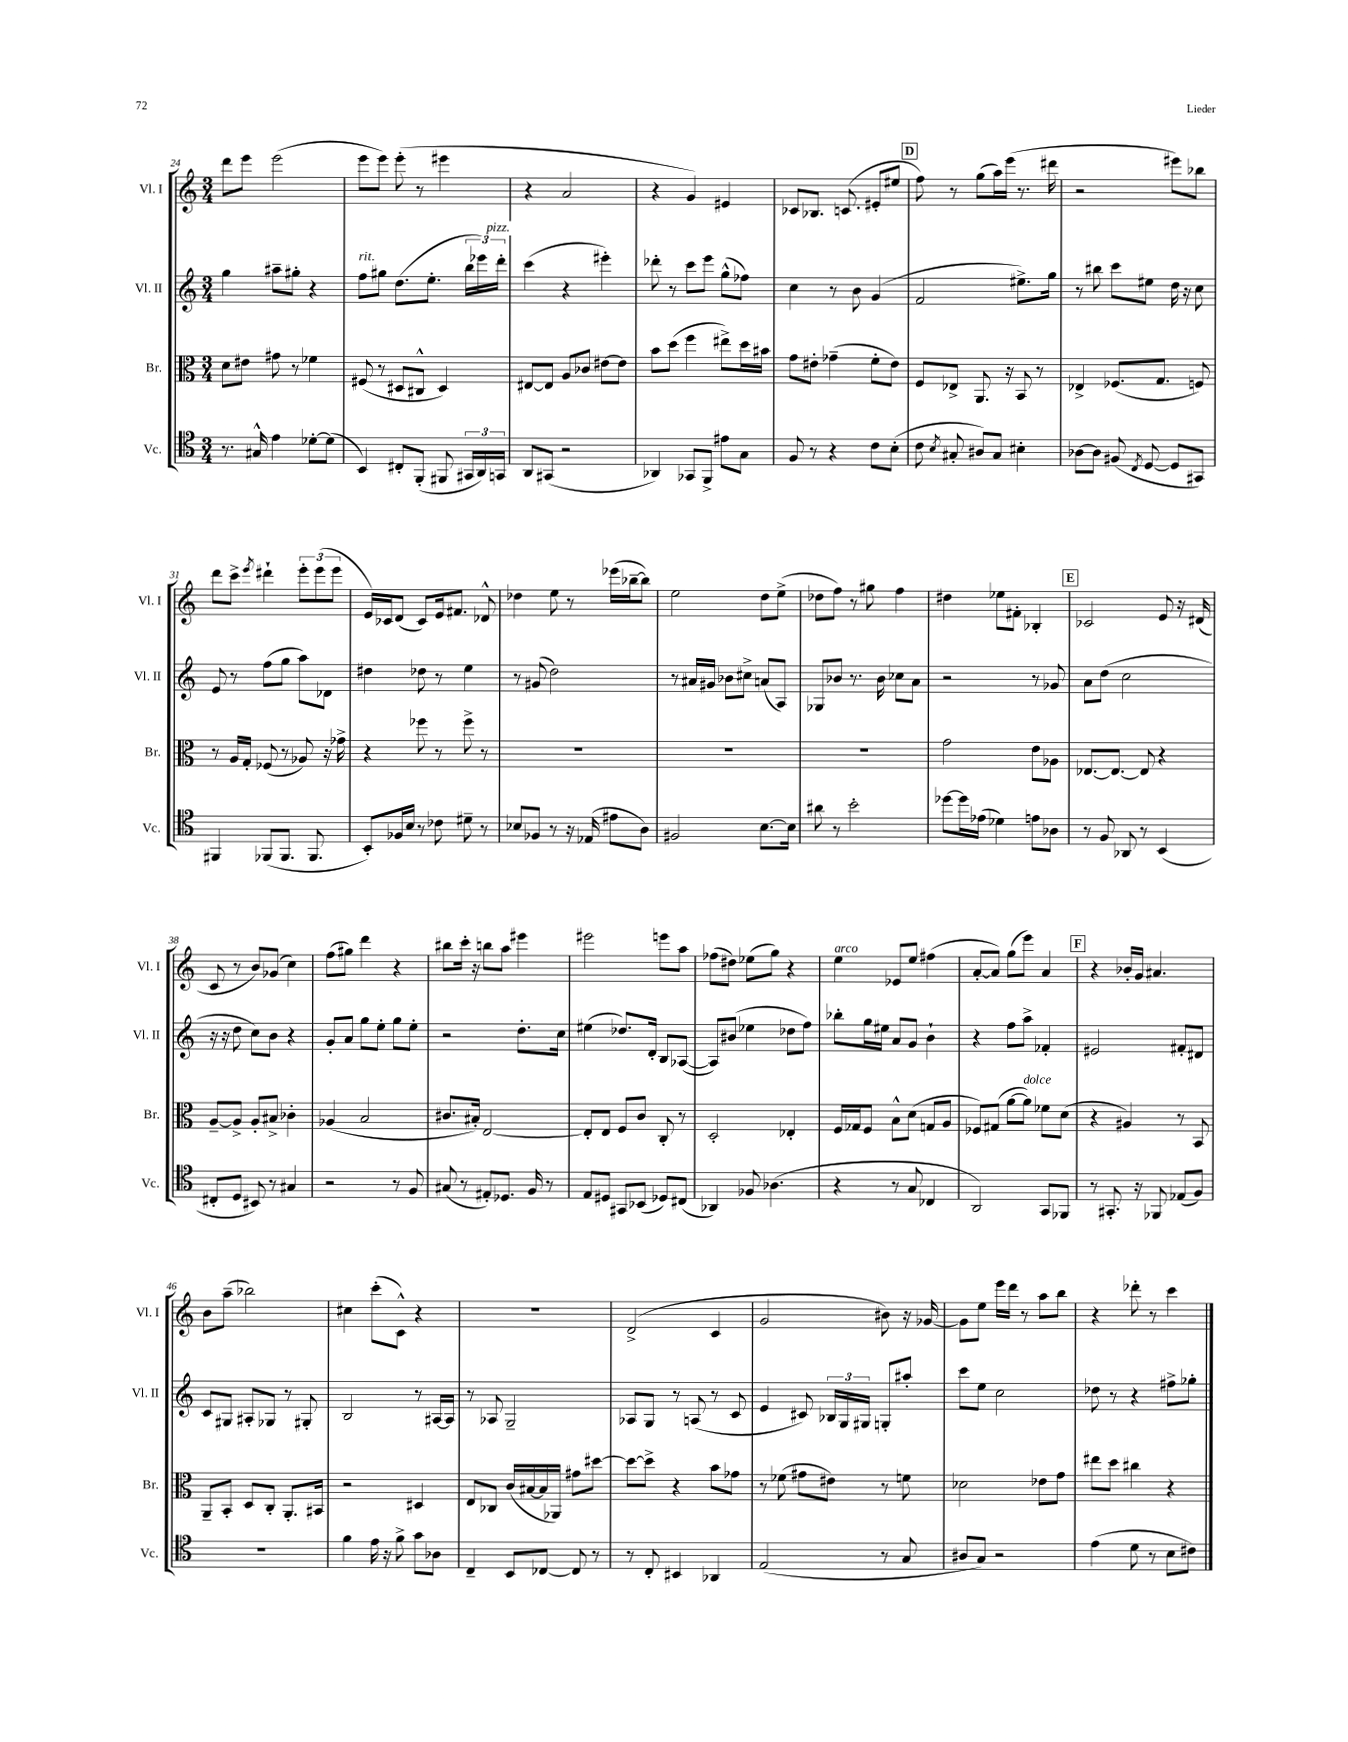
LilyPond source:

<<
\new StaffGroup <<
\new Staff = "s0" \with { instrumentName = "Vl. I" shortInstrumentName = "Vl. I" } {
    \clef treble \key c \major \numericTimeSignature \time 3/4
    \autoBeamOff d'''8[ e'''8] e'''2( |
    e'''8[ e'''8]) e'''8-.( r8 eis'''4 |
    r4 a'2 |
    r4 g'4) eis'4 |
    ces'8[ bes8.] c'8.( eis'8[-. eis''8] |
    \mark \markup { \box "D" } f''8) r8 g''8[( a''16) e'''16]( r8. dis'''16 |
    r2 eis'''8[) bes''8] |
    d'''8[ c'''8]-> \acciaccatura { e'''8 } dis'''4-! \tuplet 3/2 { e'''8[-. e'''8( e'''8] } |
    e'16[) ces'16 d'8]( ces'8[) e'16 fis'8.] des'8-^ |
    des''4 e''8 r8 ees'''16[( bes''16~-- bes''8]) |
    e''2 d''8[ e''8]->( |
    des''8[ f''8]) r8 gis''8 f''4 |
    dis''4 ees''8[ fis'8]-. bes4-. |
    \mark \markup { \box "E" } ces'2 e'8 r16 dis'16( |
    c'8 r8 b'8[) ges'8]( c''4) |
    f''8[( gis''8]) d'''4 r4 |
    bis''8[ c'''16]-. r16 b''8[ a''8] eis'''4 |
    eis'''2 e'''8[ a''8] |
    fes''8[( dis''8]) ees''8[( g''8]) r4 |
    e''4^\markup { \italic "arco" } ees'8[ e''8] fis''4( |
    a'8[~-. a'8]) g''8[( e'''8]) a'4 |
    \mark \markup { \box "F" } r4 bes'16[-. g'16] ais'4. |
    b'8[ a''8]--( bes''2) |
    cis''4 c'''8[-.( c'8]-^) r4 |
    R2. |
    d'2->( c'4 |
    g'2 bis'8) r16 ges'16~ |
    ges'8[ e''8] e'''16[ d'''16] r8 a''8[ b''8] |
    r4 des'''8-. r8 c'''4 \bar "|." |
}
\new Staff = "s1" \with { instrumentName = "Vl. II" shortInstrumentName = "Vl. II" } {
    \clef treble \key c \major \numericTimeSignature \time 3/4
    \autoBeamOff g''4 ais''8[-- gis''8]-. r4 |
    f''8[^\markup { \italic "rit." } gis''8] d''8.[( e''8.]-. \tuplet 3/2 { b''16[ ees'''16) d'''16]-.^\markup { \italic "pizz." } } |
    c'''4( r4 eis'''4-.) |
    des'''8-. r8 c'''8[ e'''8] g''8[-^( fes''8]) |
    c''4 r8 b'8 g'4( |
    \mark \markup { \box "D" } f'2 eis''8.[->) g''16] |
    r8 bis''8 c'''8[ eis''8] d''16 r16 c''8 |
    e'8 r8 f''8[( g''8] a''8[) des'8] |
    dis''4 des''8 r8 e''4 |
    r8 gis'8( d''2) |
    r8 ais'16[ gis'16] bes'8[ cis''8]-> a'8[( a8]) |
    ges8[ bes'8] r8. bes'16 ces''8[ a'8] |
    r2 r8 ges'8 |
    \mark \markup { \box "E" } a'8[ d''8]( c''2 |
    r16 r16 d''8 c''8[) b'8] r4 |
    g'8[-. a'8] g''8[ e''8]-. g''8[ e''8]-. |
    r2 d''8.[-. c''16] |
    eis''4( des''8.[) d'16]-. b8[ aes8]~( |
    aes8[) bis'8]( ees''4 des''8[ f''8]) |
    bes''8[-. g''16 eis''16] a'8[ g'8] b'4-! |
    r4 f''8[ a''8]-> fes'4-. |
    \mark \markup { \box "F" } eis'2 fis'8[-. dis'8] |
    c'8[ gis8] ais8[-. ges8] r8 gis8-. |
    b2 r8 ais16[~ ais16] |
    r8 aes8 g2-- |
    aes8[ g8] r8 a8( r8 c'8 |
    e'4 cis'8) \tuplet 3/2 { bes16[ g16 gis16] } g8[-. ais''8]-. |
    c'''8[ e''8] c''2 |
    des''8 r8 r4 fis''8[-> ges''8]-. \bar "|." |
}
\new Staff = "s2" \with { instrumentName = "Br." shortInstrumentName = "Br." } {
    \clef alto \key c \major \numericTimeSignature \time 3/4
    \autoBeamOff d'8[ eis'8] gis'8 r8 fes'4 |
    fis8( r8 dis8[ cis8]-^ dis4) |
    eis8[~ eis8] a8[ ces'8] eis'8[~ eis'8] |
    b'8[ d''8]( f''4 eis''8[->) d''16 bis'16] |
    g'8[ eis'8]-. ges'4--( f'8[-. eis'8]) |
    \mark \markup { \box "D" } f8[ ees8]-> a,8. r16 b,8 r8 |
    ees4-> fes8.[( g8.] f8) |
    r8 a16[ g16]-. fes8( r8 aes8) r16 ges'16-> |
    r4 fes''8 r8 fes''8-> r8 |
    R2. |
    R2. |
    R2. |
    g'2 e'8[ aes8] |
    \mark \markup { \box "E" } ees8.[~ ees8.]~ ees8 r4 |
    a8[~-- a8]-> a8[-. bis8]-> ces'4-. |
    aes4( b2 |
    cis'8.[ bis16]-.) e2~ |
    e8[-. e8] f8[ c'8] c8-. r8 |
    d2-. ees4-. |
    f16[ ges16 f8] b8[-^ d'8]( g8[ a8] |
    fes8[) gis8]( a'8[~ a'8]^\markup { \italic "dolce" }) fes'8[ d'8]( |
    \mark \markup { \box "F" } r4 ais4) r8 b,8 |
    a,8[-- b,8]-. d8[ c8]-. a,8.[-. bis,16] |
    r2 dis4 |
    e8[ ces8] c'16[( bis16~ bis16 aes,16]) gis'8[ dis''8]~ |
    dis''8[~ dis''8]-> r4 b'8[ ges'8] |
    r8 fes'8( gis'8[ eis'8]) r8 f'8 |
    des'2 ees'8[ g'8] |
    eis''8[ d''8] cis''4 r4 \bar "|." |
}
\new Staff = "s3" \with { instrumentName = "Vc." shortInstrumentName = "Vc." } {
    \clef tenor \key c \major \numericTimeSignature \time 3/4
    \autoBeamOff r8. gis16-^ e'4 des'8[~-. des'8]( |
    b,4) cis8[-. f,8]-.( fis,8 \tuplet 3/2 { gis,16[ a,16) g,16] } |
    a,8[ gis,8]( r2 |
    aes,4) ges,8[ f,8]-> eis'8[ g8] |
    f8 r8 r4 c'8[ b8]-.( |
    \mark \markup { \box "D" } c'8 \acciaccatura { b8 } gis8-. ais8[) gis8] bis4-. |
    aes8[~ aes8] fis8( \acciaccatura { c8 } d8~ d8[ gis,8]) |
    fis,4 fes,8[( fes,8.] fes,8. |
    b,8[-.) fes16 b16] r8 ces'8 dis'8-- r8 |
    bes8[ fes8] r8 r16 ees16( eis'8[ a8]) |
    fis2 b8.[~ b16] |
    ais'8 r8 b'2-. |
    des''8[~ des''16 ees'16]( des'4) e'8[ aes8] |
    \mark \markup { \box "E" } r8 f8 aes,8 r8 b,4( |
    cis8[-. d8] bis,8) r8 gis4 |
    r2 r8 f8 |
    gis8( r8 eis8[-.) des8.] f16 r8 |
    e8[ dis8] gis,8[ bes,8]( des8[) cis8]( |
    aes,4) fes8 aes4.( |
    r4 r8 g8 ces4 |
    a,2) g,8[ fes,8] |
    \mark \markup { \box "F" } r8 gis,8.-. r16 fes,8 ees8[( f8]) |
    R2. |
    f'4 e'16 r16 f'8-> g'8[ aes8] |
    c4-- b,8[ ces8]~ ces8 r8 |
    r8 c8-. bis,4 aes,4 |
    e2( r8 g8 |
    ais8[ g8]) r2 |
    e'4( d'8 r8 b8[ cis'8]) \bar "|." |
}
>>
>>
\layout { \context { \Score currentBarNumber = #24 } }
